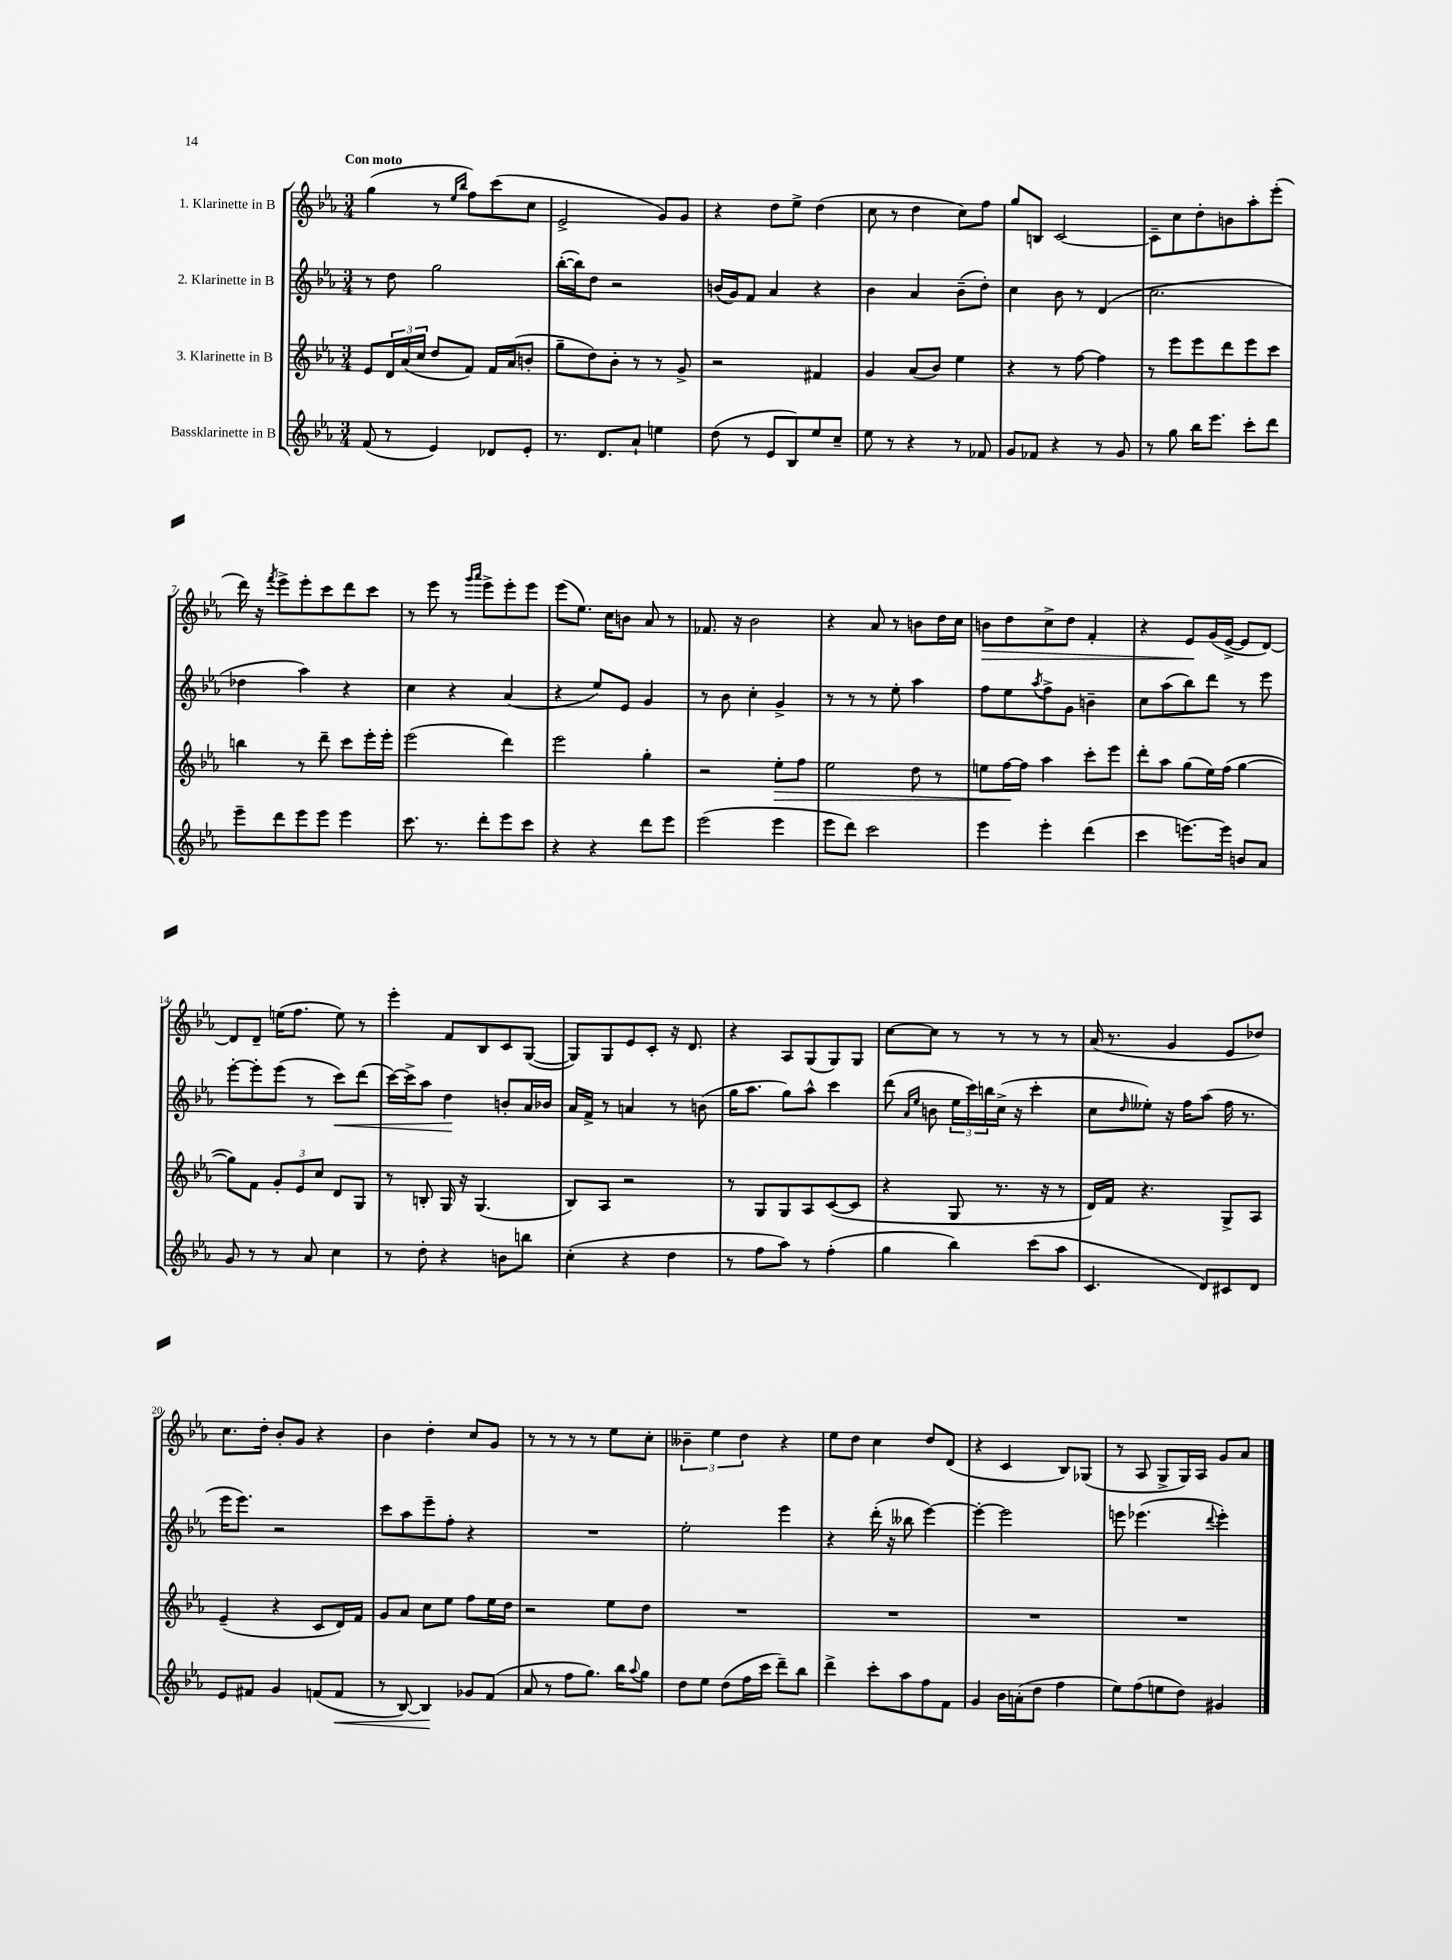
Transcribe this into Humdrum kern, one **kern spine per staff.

**kern	**kern	**kern	**kern
*staff4	*staff3	*staff2	*staff1
*clefG2	*clefG2	*clefG2	*clefG2
*k[b-e-a-]	*k[b-e-a-]	*k[b-e-a-]	*k[b-e-a-]
*M3/4	*M3/4	*M3/4	*M3/4
(8f	8e-	8r	(4gg
8r	24d	8dd	.
.	(24a-	.	.
.	24cc	.	.
4e-)	8dd	2gg	8r
.	.	.	16qqee-
.	.	.	16qqbb-
.	8f)	.	8ff)
8d-	16f	.	(8ccc
.	(16a-	.	.
8e-'	8b'	.	8cc
=	=	=	=
8.r	8gg~	([16bb-'	2e-^
.	.	16bb-])	.
.	8dd)	8dd	.
8.d	.	.	.
.	8b-'	2r	.
8a-`	8r	.	.
4ee	8r	.	8g)
.	8g^	.	8g
=	=	=	=
(8dd	2r	(16b	4r
.	.	16g)	.
8r	.	8f	.
8e-	.	4a-	8dd
8B-)	.	.	8ee-^
8ee-	4f#	4r	(4dd
8cc~	.	.	.
=	=	=	=
8ee-	4g	4b-	8cc
8r	.	.	8r
4r	(8a-	4a-	4dd
.	8b-)	.	.
8r	4ee-	(8b-~	8cc)
8f-	.	8dd')	8ff
=	=	=	=
8g	4r	4cc	8gg
8f-	.	.	8B
4r	8r	8b-	[2c
.	[8ff	8r	.
8r	4ff]	(4d	.
8g	.	.	.
=	=	=	=
8r	8r	2.cc	8c~]
8gg	8eee-	.	8cc
16bb-	8eee-	.	8dd'
8.eee-	.	.	.
.	8ddd	.	8b
8ccc'	8eee-	.	8aa-'
8ddd	8ccc	.	(8eee-'
=	=	=	=
8eee-~	4bb	4dd-	16ddd)
.	.	.	16r
.	.	.	8qfff
8ddd	.	.	8eee-^
8eee-	8r	4aa-)	8eee-'
8eee-	8ddd~	.	8ccc
4eee-	8ccc	4r	8ddd
.	16eee-'	.	8ccc
.	16eee-'	.	.
=	=	=	=
8.ccc	(2eee-	4cc	8r
.	.	.	8eee-
8.r	.	.	.
.	.	4r	8r
.	.	.	16qqggg
.	.	.	16qqaaa-
8ddd'	.	.	8eee-^
8eee-	4ddd)	(4a-	8eee-'
8ccc	.	.	8eee-
=	=	=	=
4r	2eee-	4r	(8eee-
.	.	.	8.ee-)
4r	.	8ee-)	.
.	.	.	16cc
.	.	8e-	8b
8ddd	4gg'	4g	8a-
8eee-	.	.	8r
=	=	=	=
(2eee-	2r	8r	8.f-
.	.	8b-	.
.	.	.	16r
.	.	4cc'	2b-
4eee-	8ee-'	4g^	.
.	8ff	.	.
=	=	=	=
8eee-	2ee-	8r	4r
8ddd)	.	8r	.
2ccc	.	8r	8a-
.	.	8ee-'	8r
.	8dd	4aa-	8b
.	8r	.	16dd
.	.	.	16cc
=	=	=	=
4eee-	8ee	8ff	8b
.	[16ff	8ee-	8dd
.	16ff]	.	.
.	.	8qaa-	.
4eee-'	4aa-	8ff^	8cc^
.	.	8g	8dd
(4ddd	8ccc'	4b~	4f'
.	8eee-	.	.
=	=	=	=
4ccc	8ddd'	8cc	4r
.	8aa-	(8aa-	.
[8.eee)	(8gg	8bb-)	8e-
.	16ee-)	8ddd	(16g
16eee]	(16ff	.	[16e-^
8b	[4gg	8r	8e-]
8a-	.	8eee-	[8d)
=	=	=	=
8g	8gg])	[8eee-'	8d]
8r	8f	8eee-']	8d~
8r	12g'	(8eee-	(16ee
.	.	.	8.ff
.	12e-	.	.
8a-	.	8r	.
.	12cc	.	.
4cc	8d	8ccc)	8ee)
.	8G	(8ddd	8r
=	=	=	=
8r	8r	[16ccc)	4eee-'
.	.	16ccc^]	.
8dd'	8B'	8aa-	.
4r	16G	4dd	8f
.	16r	.	.
.	(4.G	.	8B-
8b	.	8b'	8c
8bb	.	16a-	([8G
.	.	16b-	.
=	=	=	=
(4cc'	8B-)	16a-	8G])
.	.	16f^	.
.	8A-	8r	8G
4r	2r	4a	8e-
.	.	.	8c'
4dd	.	8r	16r
.	.	.	8.d
.	.	(8b	.
=	=	=	=
8r	8r	16gg	4r
.	.	8.aa-	.
8ff	8G	.	.
8aa-)	8G	8gg)	8A-
8r	8A-	8aa-^^	(8G
(4ff'	([8c	4ccc	8G)
.	8c]	.	8G
=	=	=	=
4gg	4r	(8ddd	[8cc
.	.	16qqa-	.
.	.	16qqee-	.
.	.	8b	8cc]
4bb-)	8G	24ee-	8r
.	.	24ccc)	.
.	.	24bb	.
.	8.r	(16cc^	8r
.	.	16r	.
(8ccc	.	4ccc'	8r
.	16r	.	.
8aa-	8r	.	8r
=	=	=	=
4.c	16d)	8cc	(16a-
.	16f	.	8.r
.	.	16qqdd	.
.	4.r	8ee--')	.
.	.	16r	4g
.	.	16ff	.
8d)	.	(8aa-	.
8c#	8G^	16ff	8e-
.	.	8.r	.
8d	8A-	.	8dd-)
=	=	=	=
8e-	(4e-~	16eee-	8.cc
.	.	8.eee-)	.
8f#	.	.	.
.	.	.	16dd'
4g	4r	2r	8b-'
.	.	.	8g
(8f	8c	.	4r
8f	16d)	.	.
.	16f	.	.
=	=	=	=
8r	8g	8ccc	4b-
[8B-)	8a-	8aa-	.
4B-]	8cc	8eee-~	4dd'
.	8ee-	8ff'	.
8g-	8ff	4r	8cc
(8f	16ee-	.	8g
.	16dd	.	.
=	=	=	=
8a-	2r	2.r	8r
8r	.	.	8r
8ff	.	.	8r
8.gg)	.	.	8r
.	8ee-	.	8ee-
16bb-	.	.	.
8qqaa-	.	.	.
8gg	8dd	.	8cc'
=	=	=	=
8dd	2.r	2ee-'	6b--~
8ee-	.	.	.
.	.	.	6ee-
(8dd	.	.	.
.	.	.	6dd
16ff	.	.	.
16ccc	.	.	.
8ddd~)	.	4eee-	4r
8bb-	.	.	.
=	=	=	=
4ddd^	2.r	4r	8ee-
.	.	.	8dd
8ccc'	.	(16ddd'	4cc
.	.	16r	.
8aa-	.	8bb--	.
8ff	.	[4eee-)	8dd
8f	.	.	(8d
=	=	=	=
4g	2.r	4eee-'_	4r
16b-	.	2eee-]	4c
(16a'	.	.	.
8dd	.	.	.
4ff	.	.	8B-)
.	.	.	(8G-
=	=	=	=
8ee-)	2.r	8eee	8r
(8ff	.	(4.eee-	8A-
8ee	.	.	8G^
8dd)	.	.	16G)
.	.	.	16A-
.	.	8qqddd	.
4g#	.	4eee-')	8g
.	.	.	8a-
==	==	==	==
*-	*-	*-	*-
